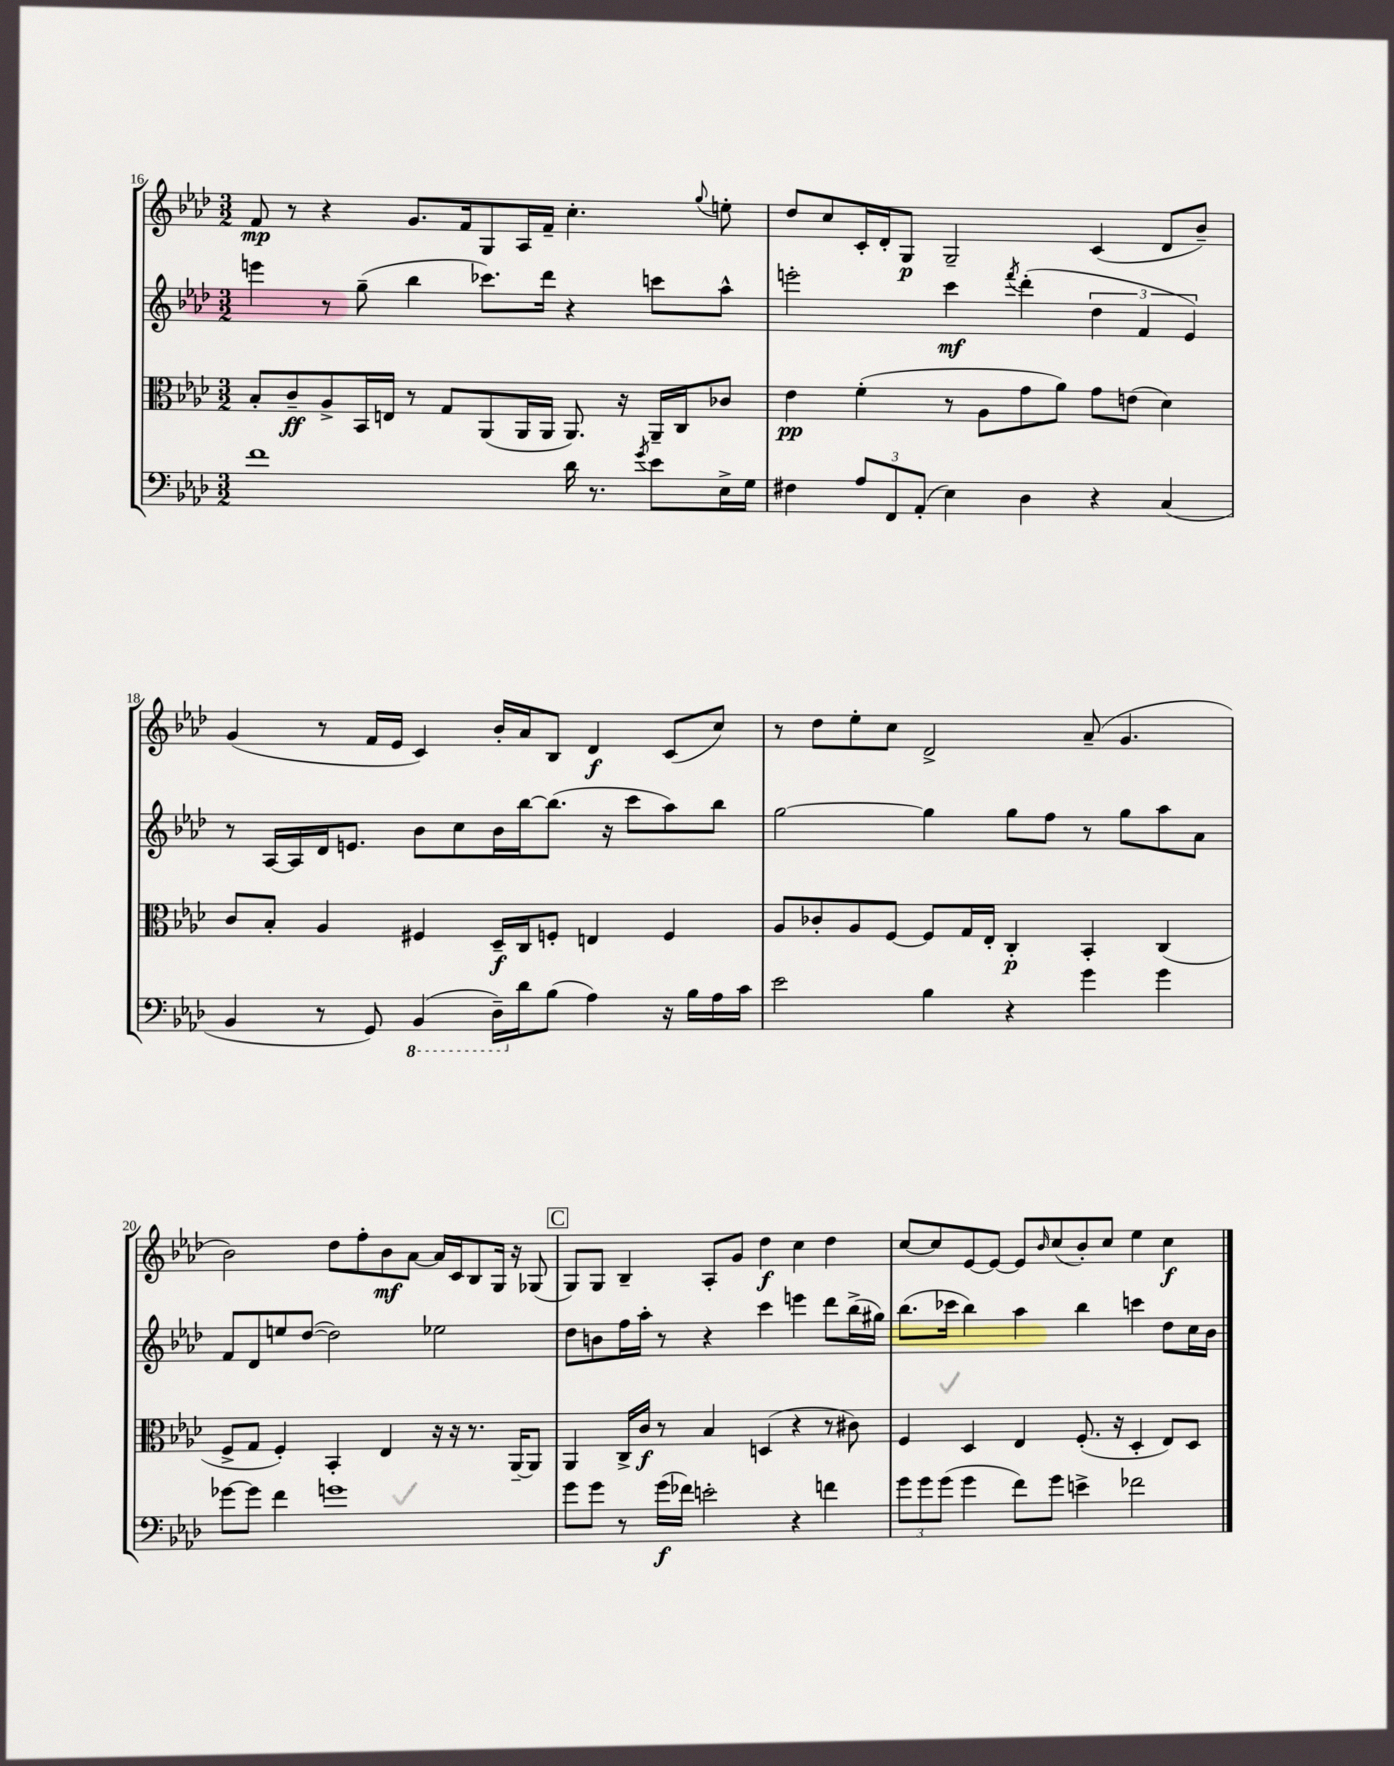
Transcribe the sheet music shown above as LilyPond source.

<<
\new StaffGroup <<
\new Staff = "s0" {
    \clef treble \key aes \major \numericTimeSignature \time 3/2
    f'8\mp r8 r4 g'8. f'16 g8 aes16 f'16-- c''4.-. \appoggiatura { g''8 } e''8-. |
    des''8 c''8 c'16-. des'16-. g8\p g2-- c'4( des'8 bes'8--) |
    g'4( r8 f'16 ees'16 c'4) bes'16-. aes'16 bes8 des'4\f c'8( c''8) |
    r8 des''8 ees''8-. c''8 des'2-> aes'8--( g'4. |
    bes'2) des''8 f''8-. bes'8\mf aes'8~ aes'16 c'16 bes8 g16 r16 ges8( |
    \mark \markup { \box "C" } g8) g8 bes4-- aes8-. g'8 des''4\f c''4 des''4 |
    c''8~ c''8 ees'8~ ees'8~ ees'8 \grace { bes'16 } c''8( bes'8-.) c''8 ees''4 c''4\f \bar "|." |
}
\new Staff = "s1" {
    \clef treble \key aes \major \numericTimeSignature \time 3/2
    e'''4 r8 g''8--( bes''4 ces'''8.) des'''16 r4 c'''8 aes''8-^ |
    e'''2-. c'''4\mf \acciaccatura { f'''8 } des'''4-.( \tuplet 3/2 { des''4 f'4 ees'4) } |
    r8 aes16~ aes16 des'16 e'8. bes'8 c''8 bes'16 bes''16~ bes''8.( r16 c'''8 aes''8) bes''8 |
    g''2~ g''4 g''8 f''8 r8 g''8 aes''8 aes'8 |
    f'8 des'8 e''8 des''8~( des''2) ees''2 |
    \mark \markup { \box "C" } des''8 b'8 f''16 aes''16-. r8 r4 c'''4 e'''4 des'''8 bes''16->( gis''16) |
    bes''8.( ces'''16 bes''4) aes''4 bes''4 c'''4 des''8 c''16 bes'16 \bar "|." |
}
\new Staff = "s2" {
    \clef alto \key aes \major \numericTimeSignature \time 3/2
    bes8-. c'8--\ff aes8-> bes,16 e16 r8 g8 aes,8( aes,16 aes,16 aes,8.) r16 aes,16-- c16 ces'8 |
    ees'4\pp f'4-.( r8 aes8 g'8 aes'8) g'8 e'8( des'4) |
    c'8 bes8-. aes4 fis4 des16--\f c16 f8-. e4 f4 |
    aes8 ces'8-. aes8 f8~ f8 g16 ees16-. c4-.\p bes,4-. c4( |
    f8-> g8 f4-.) bes,4-. ees4 r16 r16 r8. aes,16~-- aes,8 |
    \mark \markup { \box "C" } aes,4 c16-> c'16\f r8 bes4 d4( r4 r8 cis'8) |
    f4 des4 ees4 f8.-.( r16 des4-. ees8) des8 \bar "|." |
}
\new Staff = "s3" {
    \clef bass \key aes \major \numericTimeSignature \time 3/2
    f'1 des'16 r8. \acciaccatura { g'8 } ees'8 ees16-> g16 |
    fis4 \tuplet 3/2 { aes8 f,8 aes,8-.( } ees4) des4 r4 c4( |
    bes,4 r8 g,8) \ottava #-1 bes,,4( des,16--) \ottava #0 des'16 bes8( aes4) r16 bes16 aes16 c'16 |
    ees'2 bes4 r4 g'4 g'4 |
    ges'8~ ges'8 f'4 g'1 |
    \mark \markup { \box "C" } g'8 g'8 r8 g'16\f( fes'16) e'2-. r4 f'4 |
    \tuplet 3/2 { g'8 g'8 g'8( } g'4 f'8) g'8 e'4-> fes'2 \bar "|." |
}
>>
>>
\layout { \context { \Score currentBarNumber = #16 } }
